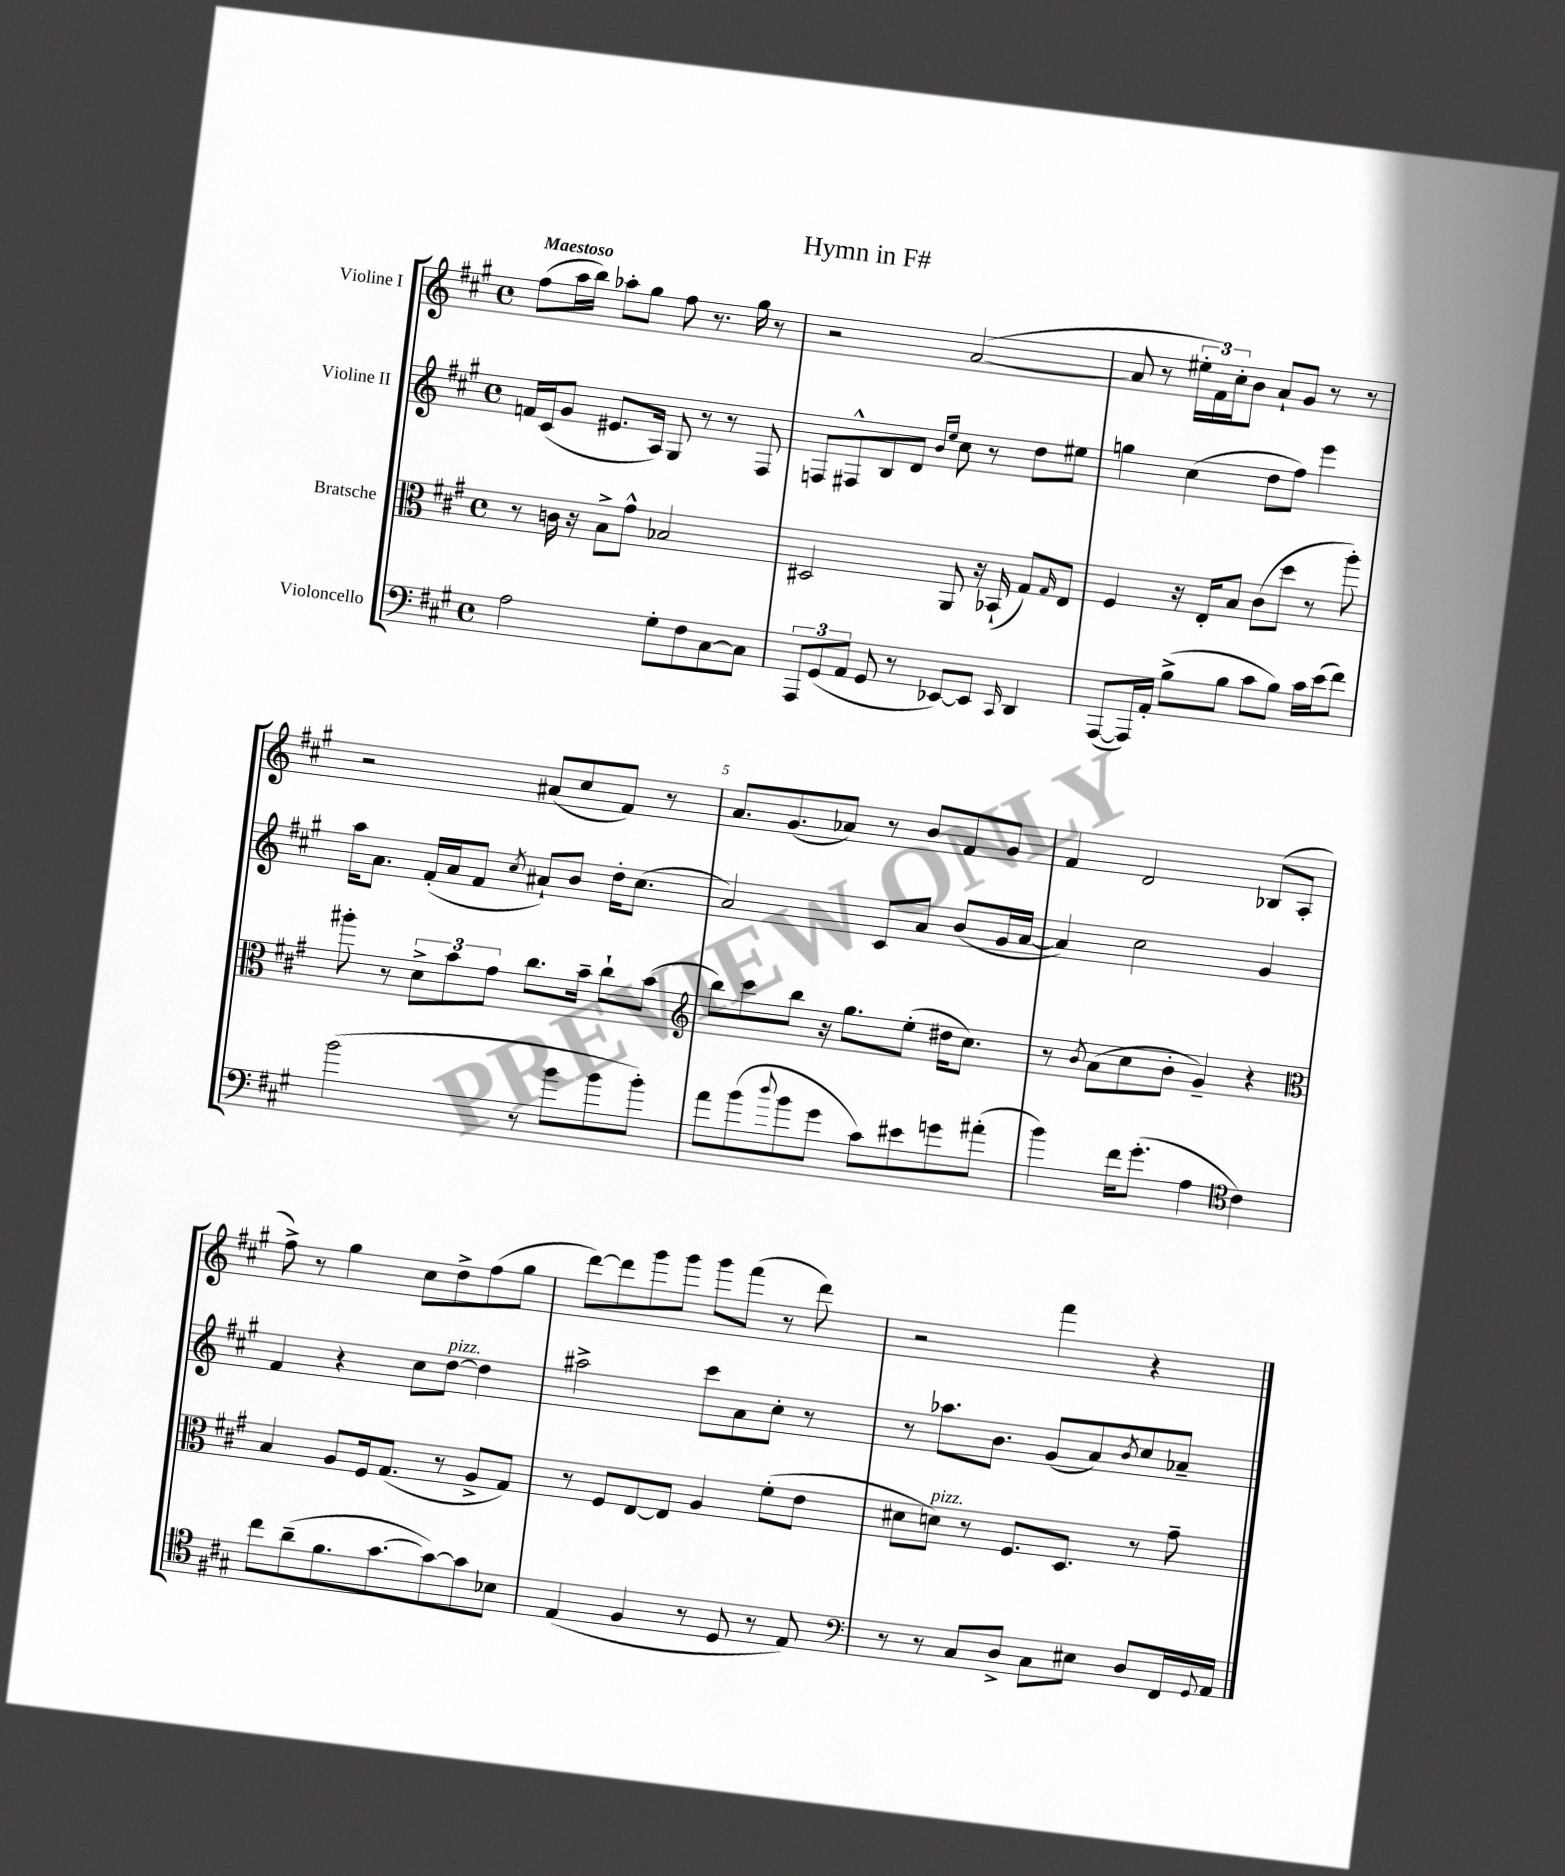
\header { title = "Hymn in F#" }
<<
\new StaffGroup <<
\new Staff = "s0" \with { instrumentName = "Violine I" } {
    \clef treble \key a \major \defaultTimeSignature \time 4/4 \tempo "Maestoso"
    fis''8( a''16 b''16) aes''8-. gis''8 fis''8 r8. gis''16 r8 |
    r2 a'2~( |
    a'8 r8 \tuplet 3/2 { eis''16-. fis'16) cis''16-. } b'8 a'8-! gis'8 r8 r8 |
    r2 ais'8( cis''8 fis'8) r8 |
    a'8. gis'8.( aes'8) r8 b'8 fis'8 gis'8 |
    fis'4 d'2 bes8( a8-. |
    fis''8->) r8 gis''4 cis''8 d''8-> fis''8( gis''8 |
    d'''8~) d'''8 gis'''8 gis'''8 gis'''8 fis'''8( r8 d'''8) |
    r2 fis'''4 r4 \bar "|." |
}
\new Staff = "s1" \with { instrumentName = "Violine II" } {
    \clef treble \key a \major \defaultTimeSignature \time 4/4
    f'16 cis'16( gis'8 eis'8. a16) gis8 r8 r8 fis8 |
    f8 fis8-^ b8 d'8 \grace { b'16 e''16 } cis''8 r8 d''8 eis''8 |
    g''4 cis''4( d''8 fis''8) e'''4 |
    a''16 a'8. fis'16-.( a'16 fis'8 \acciaccatura { cis''8 } ais'8-!) b'8 d''16-. cis''8.( |
    a'2) cis'8 a'8 b'8( gis'16 a'16~ |
    a'4) cis''2 gis'4 |
    fis'4 r4 cis''8 d''8~^\markup { \italic "pizz." } d''4 |
    ais''2-> cis'''8 a'8 cis''8-. r8 |
    r8 aes''8. b'8. gis'8( a'8) \acciaccatura { b'8 } cis''8 aes'8-- \bar "|." |
}
\new Staff = "s2" \with { instrumentName = "Bratsche" } {
    \clef alto \key a \major \defaultTimeSignature \time 4/4
    r8 c'16 r16 b8-> gis'8-^ bes2 |
    dis2 a,8 r16 bes,16-!( gis8) \grace { gis16 } e8 |
    fis4 r16 e16-. b8 cis'8( d''8 r8 a''8-.) |
    ais''8-. r8 \tuplet 3/2 { d'8-> b'8 gis'8 } cis''8. b'16-- cis''8-! b'8( |
    \clef treble b''8) cis'''8 b''8 r16 gis''8. e''8-.( dis''16 cis''8.) |
    r8 \acciaccatura { b'8 } a'8( cis''8 b'8-. gis'4--) r4 |
    \clef alto b4 a8 fis16 gis8.( r8 a8-> gis8) |
    r8 fis8 e8~ e8 a4 fis'8-.( e'8 |
    dis'8 d'8^\markup { \italic "pizz." }) r8 fis8. d8. r8 gis'8-- \bar "|." |
}
\new Staff = "s3" \with { instrumentName = "Violoncello" } {
    \clef bass \key a \major \defaultTimeSignature \time 4/4
    a2 gis8-. fis8 cis8~ cis8 |
    \tuplet 3/2 { a,,8 gis,8( a,8 } gis,8 r8 ees,8~) ees,8 \grace { cis,16 } d,4 |
    a,,8~( a,,16) a,16-. b8->( b8 cis'8 b8) cis'16 e'16( fis'8) |
    b'2( r8 b'8 b'8 b'8-.) |
    a'8 b'8( \appoggiatura { d''8 } b'8 gis'8 cis'8) eis'8 g'8 ais'8-.( |
    b'4) fis'16 gis'8.-.( a4 \clef tenor cis'4) |
    cis''8 a'8--( fis'8. gis'8.~ gis'8~) gis'8 bes8 |
    e4( fis4 r8 d8 r8 e8) |
    \clef bass r8 r8 cis8 d8-> cis8 eis8 d8 fis,16 \appoggiatura { gis,8 } a,16 \bar "|." |
}
>>
>>
\layout { \context { \Score \override BarNumber.break-visibility = ##(#f #t #t) barNumberVisibility = #(every-nth-bar-number-visible 5) } }
